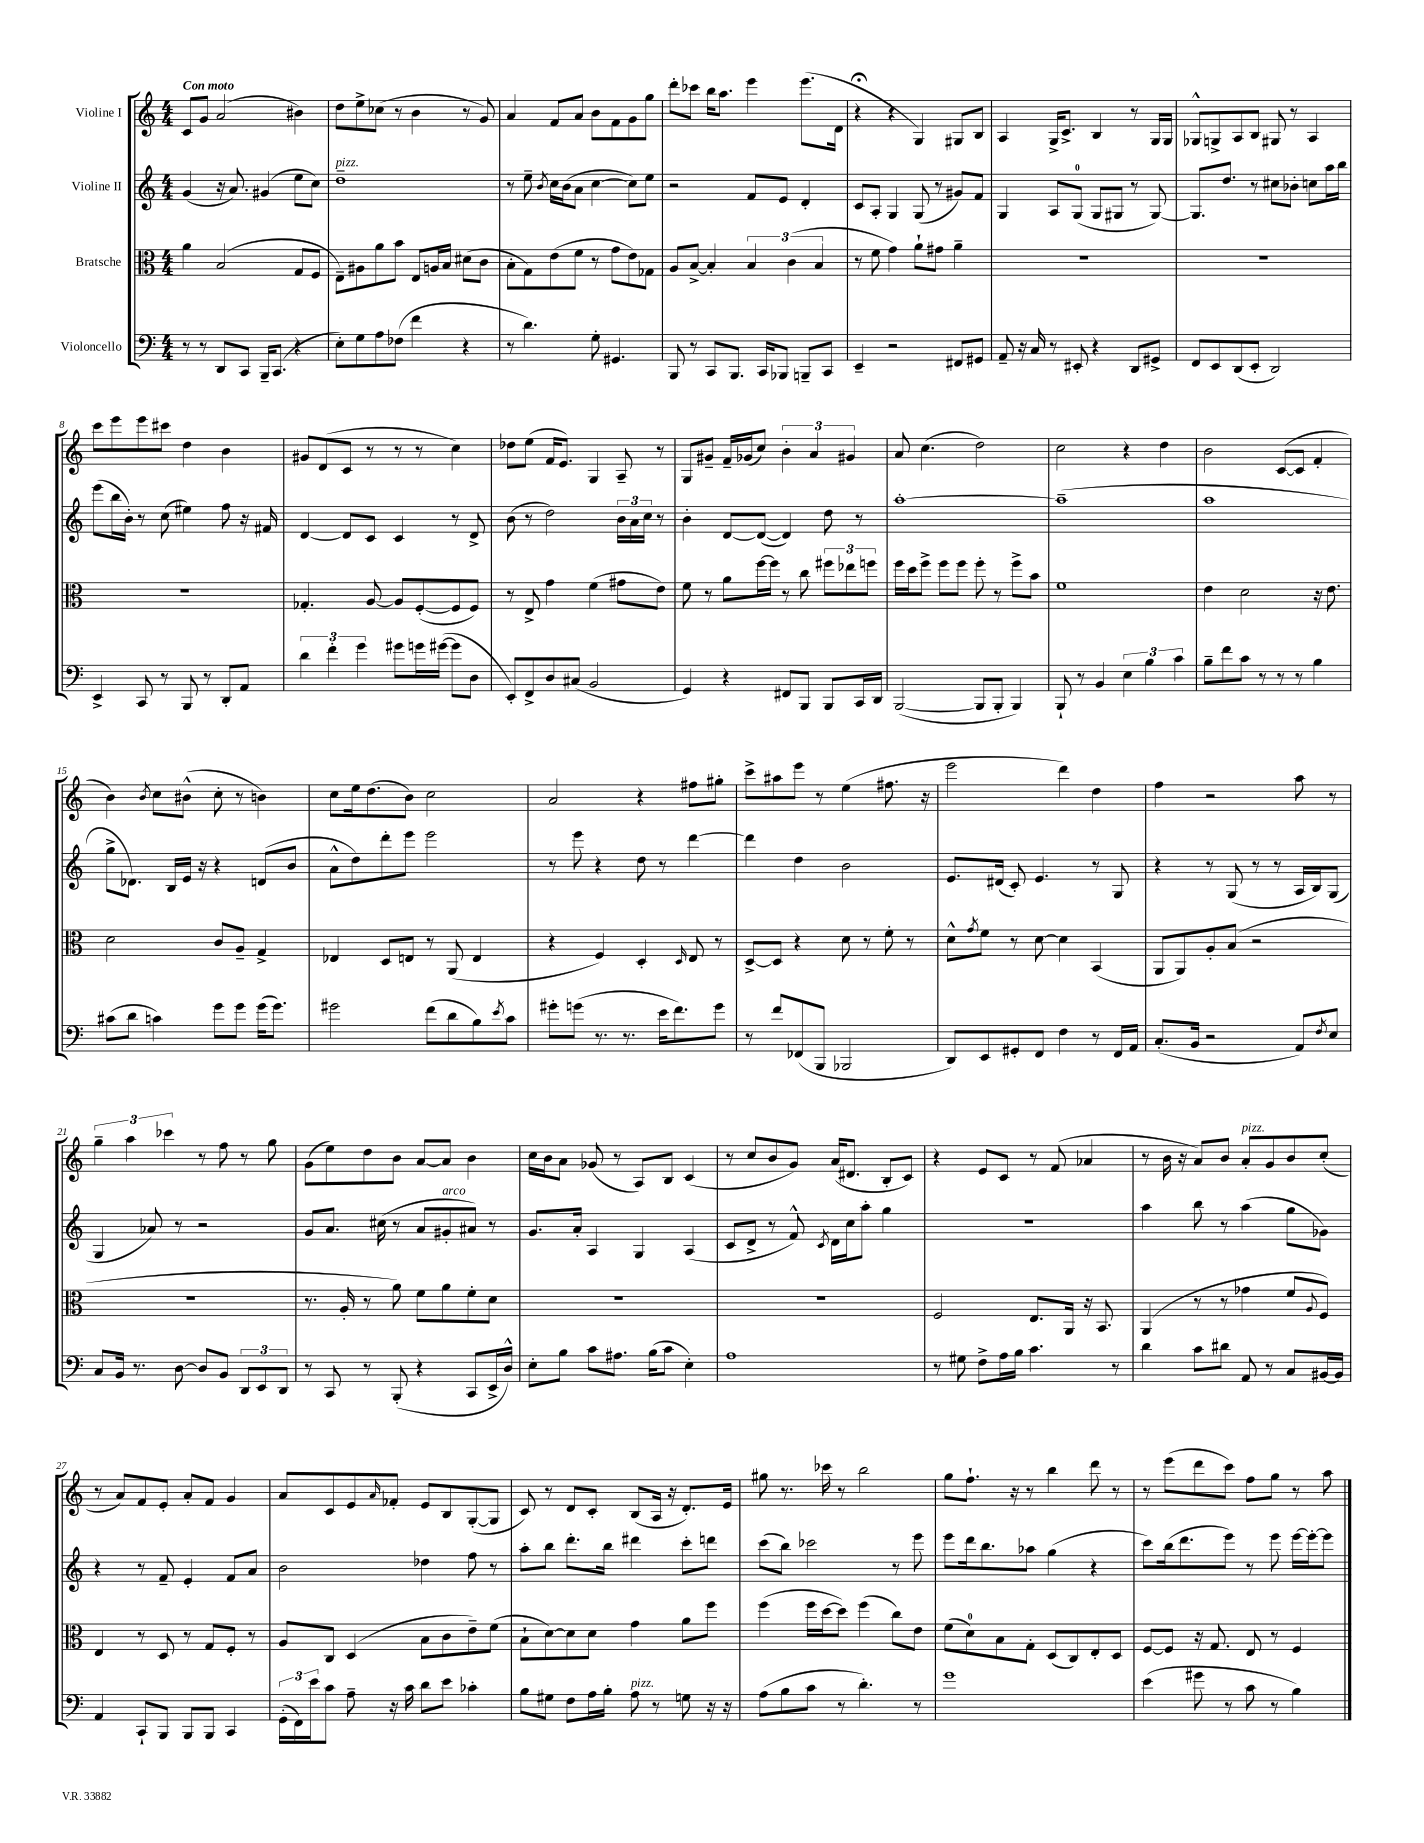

**kern	**kern	**kern	**kern
*part4	*part3	*part2	*part1
*staff4	*staff3	*staff2	*staff1
*I"Violoncello	*I"Bratsche	*I"Violine II	*I"Violine I
*clefF4	*clefC3	*clefG2	*clefG2
*k[]	*k[]	*k[]	*k[]
*M4/4	*M4/4	*M4/4	*M4/4
=1	=1	=1	=1
!	!	!	!LO:TX:a:B:t=Con moto
8r	4a\	(4g/	8c/L
8r	.	.	8g/J
8DD/L	(2B/	16r	(2a/
.	.	8.a/)	.
8CC/J	.	.	.
16BBB~/KL	.	(4g#X/	.
(8.CC/J	.	.	.
4r	8G/L	8ee\L	4b#X\)
.	8F/J	8cc\J)	.
=2	=2	=2	=2
!	!	!LO:TX:a:i:t=pizz.	!
8E'\L)	8E~\L)	1dd~	8dd\L
8G\	8A#X\	.	8ee^\
8A\	8a\	.	(8cc-X\J
(8F-X\J	8b\J	.	8r
4f\	8E/L	.	4b\
.	16An/L	.	.
.	16B/JJ	.	.
4r	(8d#X\L	.	8r
.	8c\J	.	8g/)
=3	=3	=3	=3
8r	8B'\L	8r	4a/
4.d\)	8G\)	8ee~\	.
.	.	8qb/	.
.	(8e\	16cc\LL	8f/L
.	.	(16b\J	.
.	8f\J	8a\J	8a/J
8G'\	8r	[4cc\	8b\L
4.GG#X/	8g\L	.	8f\
.	8e\)	8cc\L])	8g\
.	8G-X\J	8ee\J	8gg\J
=4	=4	=4	=4
8BBB/	8A/L	2r	8ddd'\L
8r	[8B^/J	.	8ccc-X\J
8CC/L	4B'/]	.	16bb\KL
.	.	.	8.aa\J
8.BBB/J	.	.	.
.	6B/	8f/L	4eee\
16CC/KL	.	.	.
8BBB-X/J	.	8e/J	.
.	(6c\	.	.
8BBBn~/L	.	4d'/	(8.eee\L
.	6B/	.	.
8CC/J	.	.	.
.	.	.	16d\Jk
=5	=5	=5	=5
4EE~/	8r	8c/L	4r;<
.	8f\	8A'/J	.
2r	4g\)	4G/	4r
.	8a`\L	(8G/	4G/)
.	8g#X\J	8r	.
8FF#X/L	4a~\	8g#X/L)	8G#X/L
8GG#X/J	.	8f/J	8B/J
=6	=6	=6	=6
8AA~/	1r	4G/	4A/
16r	.	.	.
16C/	.	.	.
8r	.	8A/L	16G^/KL
.	.	.	8.c^/J
8EE#X'/	.	(8G/J	.
4r	.	8G/L	4B/
.	.	8G#X/J	.
8DD/L	.	8r	8r
8GG#X^/J	.	[8G#/)	16G/LL
.	.	.	16G/JJ
=7	=7	=7	=7
8FF/L	1r	8.G#/L]	8G-X^^/L
8EE/	.	.	8Gn^/
.	.	8.dd/J	.
(8DD/	.	.	8A/
8EE'/J	.	8r	8B/J
2DD/)	.	8cc#X\L	8G#X/
.	.	8b-X'\J	8r
.	.	8ccn\L	4A/
.	.	16aa\L	.
.	.	16bb\JJ	.
!!LO:LB:g=z
=8	=8	=8	=8
4EE^/	1r	(8eee\L	8ccc\L
.	.	16bb\L	8eee\
.	.	16b'\JJ)	.
8CC/	.	8r	8eee\
8r	.	(8cc\	8ccc#X\J
8BBB/	.	4ee#X\)	4dd\
8r	.	.	.
8DD'/L	.	8ff\	4b\
8AA/J	.	16r	.
.	.	16f#X/	.
=9	=9	=9	=9
6d\	4.G-X'/	[4d/	8g#X/L
.	.	.	(8d/
6f'\	.	.	.
.	.	8d/L]	8c/J
6g\	.	.	.
.	[8A/	8c/J	8r
8g#X\L	8A/L]	4c/	8r
16gn\L	([8F'/	.	8r
([16g#X\JJ	.	.	.
8g#\L]	8F/]	8r	4cc\)
8D\J	8F/J)	8d^/	.
=10	=10	=10	=10
8EE'/L)	8r	(8b\	8dd-X\L
8FF^/	8E^/	8r	(8ee\J
8D/	4g\	2dd\)	16f/KL
.	.	.	8.e/J)
(8C#X/J	.	.	.
2BB/	(4f\	.	4G/
.	8g#X\L	24b\LL	8A~/
.	.	24a\	.
.	.	24cc\JJ	.
.	8e\J)	8r	8r
=11	=11	=11	=11
4GG/)	8f\	4b'\	8G/L
.	8r	.	8g#X~/J
4r	8a\L	[8d/L	16f~/LL
.	.	.	(16g-X/J
.	[16ff\L	(8d/J_	8cc/J)
.	16ff\JJ]	.	.
8FF#X/L	8r	4d/])	6b'\
8BBB/J	8cc\	.	.
.	.	.	6a/
8BBB/L	12ff#X\L	8dd\	.
.	12ee-X\	.	6g#X/
16CC/L	.	8r	.
.	12ffn\J	.	.
16DD/JJ	.	.	.
=12	=12	=12	=12
([2BBB/	16ff\LL	[1aa'	8a/
.	16dd\J	.	.
.	8ff^\J	.	(4.cc\
.	8ff\L	.	.
.	8ff\J	.	.
8BBB/L]	8ff'\	.	2dd\)
8BBB'/J	8r	.	.
4BBB/)	8ff^\L	.	.
.	8b\J	.	.
=13	=13	=13	=13
8BBB`/	1f	(1aa~]	2cc\
8r	.	.	.
4BB/	.	.	.
6E\	.	.	4r
6B\	.	.	.
.	.	.	4dd\
6c\	.	.	.
=14	=14	=14	=14
8B~\L	4e\	1aa	2b\
8f\	.	.	.
8c\J	2d\	.	.
8r	.	.	.
8r	.	.	([8c/L
8r	.	.	8c/J]
4B\	16r	.	4f'/
.	8.e\	.	.
!!LO:LB:g=z
=15	=15	=15	=15
(8c#X\L	2d\	8gg^\L	4b\)
8d\J	.	8.d-X\J)	.
.	.	.	8qb/
4cn\)	.	.	8cc\L
.	.	16B/LL	.
.	.	16e/JJ	(8b#X^^\J
.	.	16r	.
8g\L	8c/L	4r	8cc'\
8g\J	8A~/J	.	8r
(16g\KL	4G^/	(8dn/L	4bn\)
8.g\J)	.	.	.
.	.	8b/J	.
=16	=16	=16	=16
2g#X\	4E-X/	8a^^\L	8cc\L
.	.	8dd\)	16ee\k
.	.	.	(8.dd\
.	8D/L	8ddd'\	.
.	8En/J	8eee\J	8b\J)
(8f\L	8r	2eee\	2cc\
8d\	(8AA/	.	.
8B\)	4E/	.	.
8qe/	.	.	.
8c\J	.	.	.
=17	=17	=17	=17
8g#X'\L	4r	8r	2a/
(8gn\J	.	8eee\	.
8.r	4F/)	4r	.
8.r	.	.	.
.	4D'/	8dd\	4r
16e\KL	.	8r	.
8.f\)	.	.	.
.	16qqD/	.	.
.	8E/	[4ddd\	8ff#X\L
8g\J	8r	.	8gg#X'\J
=18	=18	=18	=18
8r	[8D^/L	4ddd\]	8ccc^\L
8f/L	8D/J]	.	8aa#X\
(8FF-X/	4r	4dd\	8eee\J
8BBB/J	.	.	8r
2BBB-X/	8d\	2b\	(4ee\
.	8r	.	.
.	8f'\	.	8.ff#X\
.	8r	.	.
.	.	.	16r
=19	=19	=19	=19
8DD/L)	8d^^\L	8.e/L	2eee\
.	8qg/	.	.
8EE/	8f\J	.	.
.	.	(16d#X/Jk	.
8GG#X'/	8r	8c'/)	.
8FF/J	[8d\	4.e/	.
4F\	4d\]	.	4ddd\)
8r	(4BB/	8r	4dd\
16FF/LL	.	8G/	.
16AA/JJ	.	.	.
=20	=20	=20	=20
(8.C'/L	8AA/L	4r	4ff\
.	8AA/)	.	.
16BB/Jk	.	.	.
2r	8A'/	8r	2r
.	(8B/J	(8G/	.
.	2r	8r	.
.	.	8r	.
8AA/L)	.	16A/LL	8aa\
.	.	16B/J)	.
8qF/	.	.	.
8E/J	.	(8G/J	8r
!!LO:LB:g=z
=21	=21	=21	=21
8C/L	1r	4G/	6gg~\
16BB/Jk	.	.	.
.	.	.	6aa\
8.r	.	.	.
.	.	8a-X/)	.
.	.	.	6ccc-X\
[8D\	.	8r	.
8D/L]	.	2r	8r
8BB/J	.	.	8ff\
12DD/L	.	.	8r
12EE/	.	.	.
.	.	.	8gg\
12DD/J	.	.	.
=22	=22	=22	=22
8r	8.r	8g/L	(8g\L
8CC/	.	8.a/J	8ee\)
.	16A'/	.	.
8r	8r	.	8dd\
.	.	(16cc#X\	.
(8BBB'/	8a\)	8r	8b\J
4r	8f\L	8a/L	[8a/L
!	!	!LO:TX:a:i:t=arco	!
.	8a\	8g#X'/	8a/J]
8CC/L	8f'\	8a#X/J)	4b\
16EE^/L	8d\J	8r	.
16D^^/JJ)	.	.	.
=23	=23	=23	=23
8E'\L	1r	8.g/L	16cc\LL
.	.	.	16b\J
8B\J	.	.	8a\J
.	.	16a'/Jk	.
8c\L	.	4A/	(8g-X/
8.A#X\J	.	.	8r
.	.	4G/	8A/L)
(16B\KL	.	.	.
8c\J	.	.	8B/J
4E'\)	.	(4A/	(4c/
=24	=24	=24	=24
1A	1r	8c/L	8r
.	.	8d^/J	8cc/L
.	.	8r	8b/
.	.	8f^^/)	8g/J)
.	.	8qc/	.
.	.	16d\LL	(16a/KL
.	.	16cc\J	8.d#X/J
.	.	8aa'\J	.
.	.	4gg\	8B'/L
.	.	.	8c/J)
=25	=25	=25	=25
8r	2F/	1r	4r
8G#X\	.	.	.
8F^\L	.	.	8e/L
16A\L	.	.	8c/J
16B\JJ	.	.	.
4.c\	8.E/L	.	8r
.	.	.	(8f/
.	16AA/Jk	.	.
.	16r	.	4a-X/
.	8.BB/	.	.
8r	.	.	.
=26	=26	=26	=26
4d\	(4AA/	4aa\	8r
.	.	.	16b\
.	.	.	16r
8c\L	8r	8bb\	8a/L)
8d#X\J	8r	8r	8b/J
!	!	!	!LO:TX:a:i:t=pizz.
8AA/	4g-X\	(4aa\	8a'/L
8r	.	.	8g/
8C/L	8f/L	8gg\L	8b/
.	8qqA/	.	.
[16BB#X/L	8F/J)	8g-X\J)	(8cc'/J
16BB#/JJ]	.	.	.
!!LO:LB:g=z
=27	=27	=27	=27
4AA/	4E/	4r	8r
.	.	.	8a/L)
8CC`/L	8r	8r	8f/
8BBB/J	8D/	8f~/	8e'/J
8BBB/L	8r	4e'/	8a'/L
8BBB/J	8G/L	.	8f/J
4CC/	8F'/J	8f/L	4g/
.	8r	8a/J	.
=28	=28	=28	=28
(24GG'\LL	8A/L	2b\	8a/L
24FF\)	.	.	.
24e\J	.	.	.
8c\J	8C/J	.	8c/
8A~\	(4D/	.	8e/
.	.	.	16qqa/
16r	.	.	8f-X'/J
16c\	.	.	.
8d\L	8B\L	4dd-X\	8e/L
8e\J	8c\	.	8B/
4c-X'\	8e~\)	8ff\	([8G'/
.	(8f\J	8r	8G/J]
=29	=29	=29	=29
8B\L	8B`\L	8aa'\L	8c/)
8G#X\J	[8d\)	8bb\J	8r
8F\L	8d\]	8.ddd'\L	8d/L
16A\L	8d\J	.	8c'/J
16B'\JJ	.	16bb\Jk	.
!LO:TX:a:i:t=pizz.	!	!	!
8A\	4g\	4ddd#X\	(8B/L
8r	.	.	16A/Jk
.	.	.	16r
8Gn\	8a\L	8ccc'\L	8.d'/L)
16r	8ff\J	8dddn\J	.
16r	.	.	16e/Jk
=30	=30	=30	=30
(8A\L	(4ff\	(8ccc\L	8gg#X\
8B\	.	8bb\J)	8.r
8c\J	16ff\LL	2ccc-X\	.
.	[16dd\J	.	16ccc-X\
8r	8dd\J])	.	8r
4.d'\)	(4ff\	.	2bb\
.	8cc\L)	8r	.
8r	8e\J	8eee\	.
=31	=31	=31	=31
1g	(8f\L	8eee\L	8gg\L
.	8d\)	16ddd\k	8.ff`\J
.	.	8.bb\	.
.	8B\	.	.
.	.	.	16r
.	8G'\J	8aa-X\J	8r
.	(8D/L	(4gg\	4bb\
.	8C/)	.	.
.	8E'/	4r	8ddd\
.	8D/J	.	8r
=32	=32	=32	=32
(4e\	[8F/L	8ccc\L)	8r
.	8F/J]	(16bb\k	(8eee\L
.	.	8.ddd\	.
8g#X\	16r	.	8ddd\
.	8.G/	.	.
8r	.	8eee\J)	8ccc\J)
8c\	8E/	8r	8ff\L
8r	8r	8eee\	8gg\J
4B\)	4F/	[16eee\LL	8r
.	.	16eee'\J_	.
.	.	8eee\J]	8aa\
==	==	==	==
*-	*-	*-	*-
